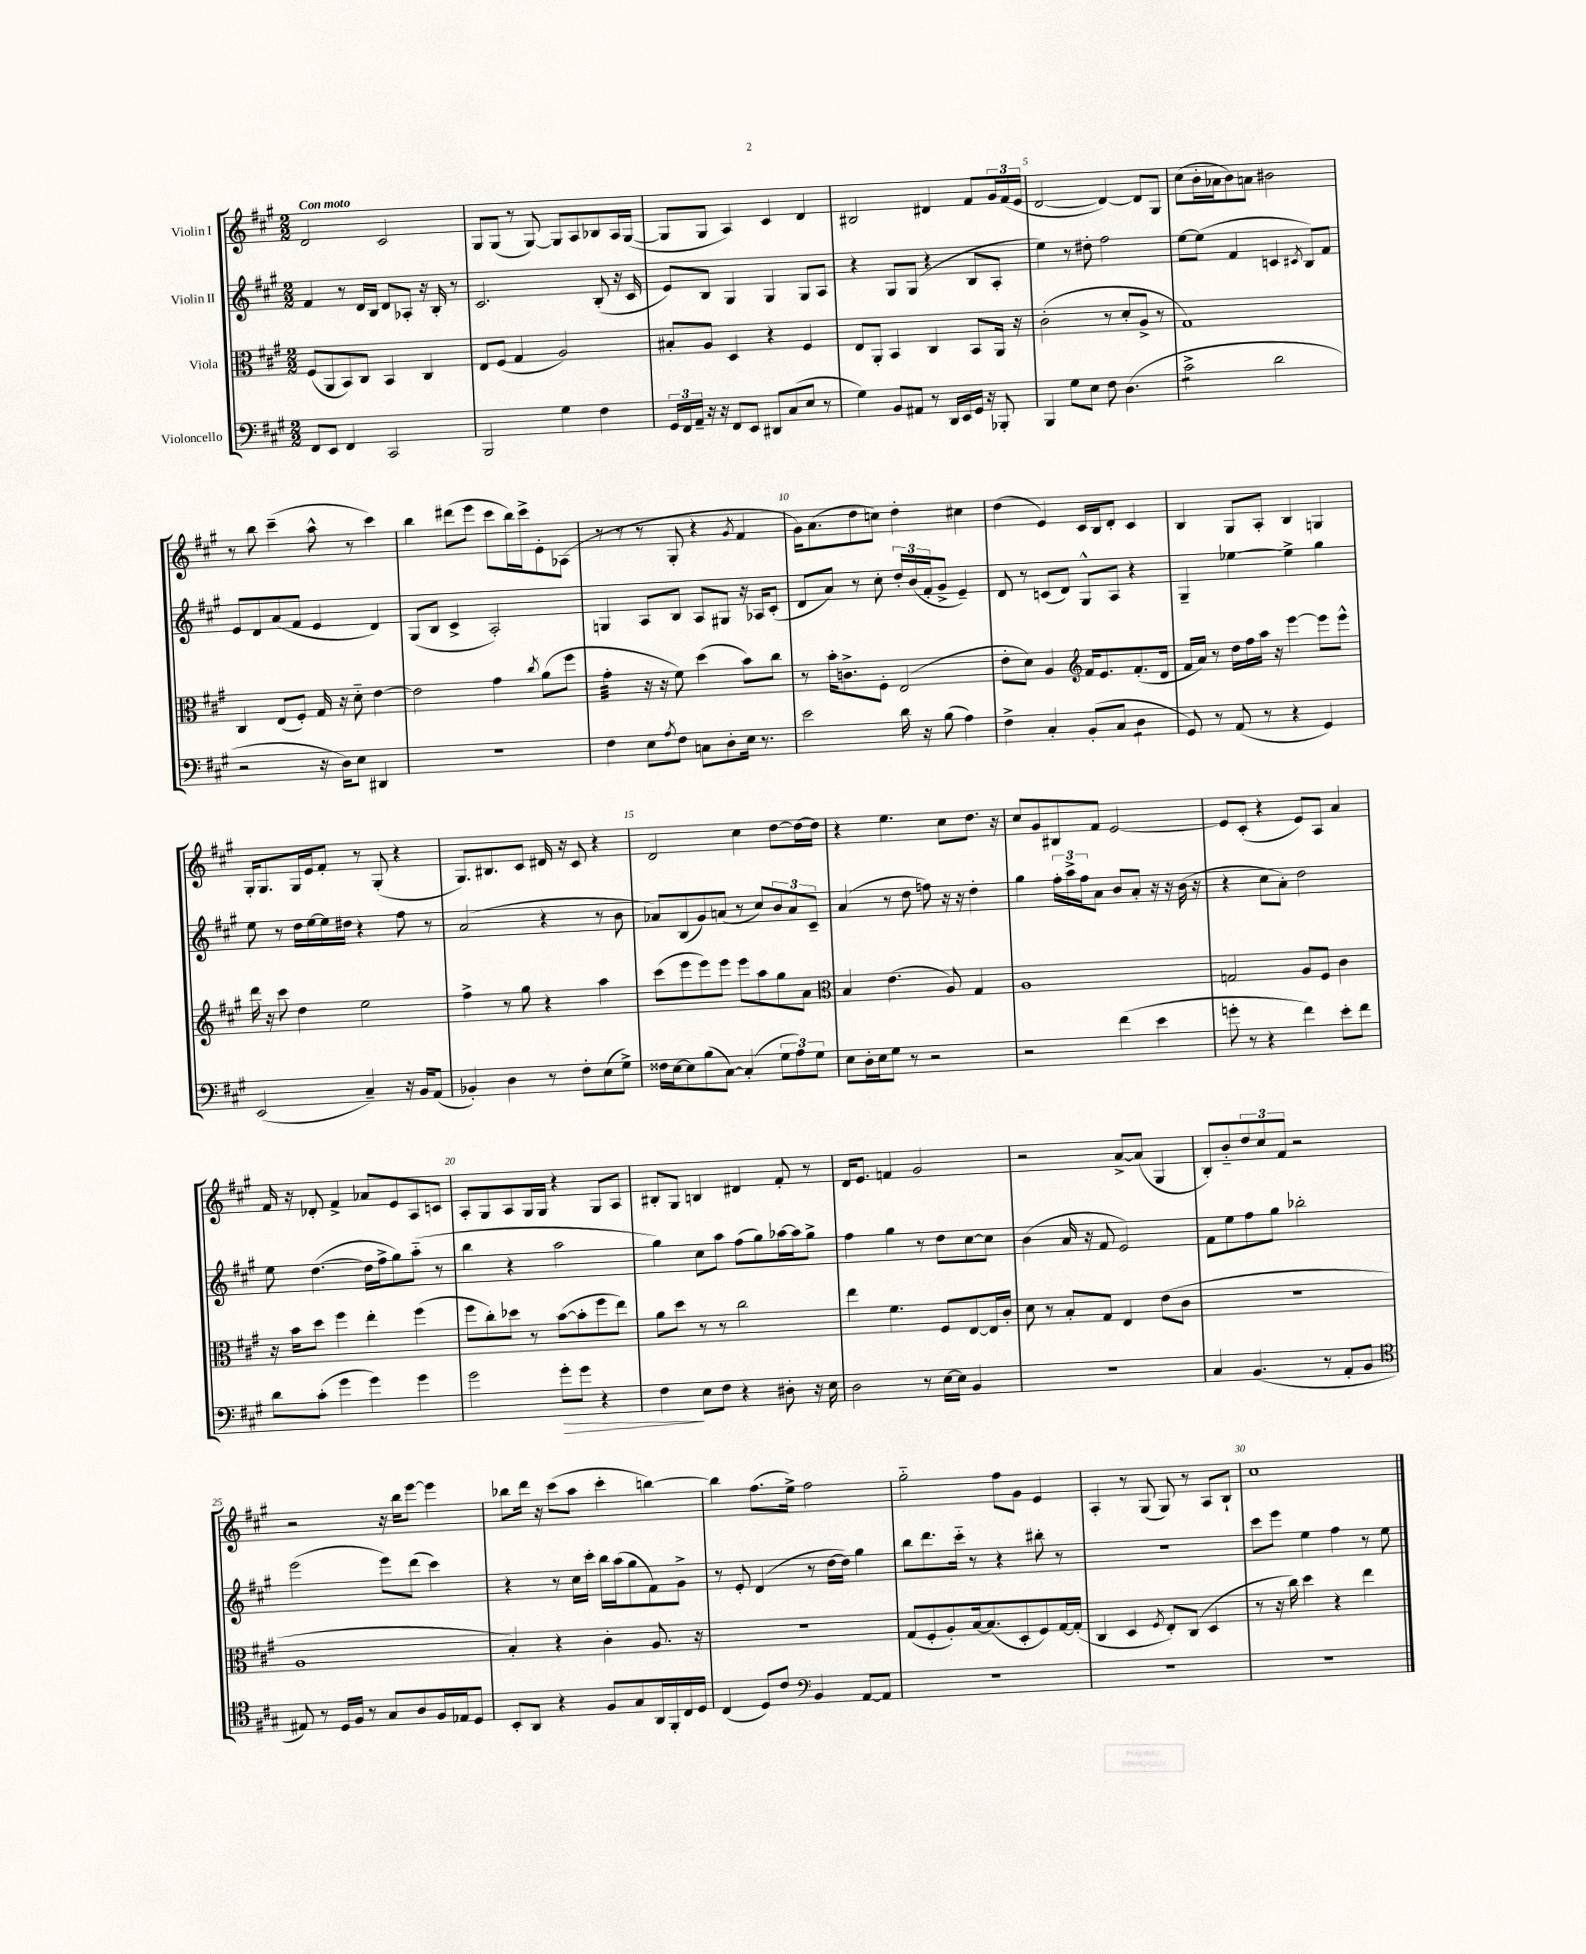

**kern	**kern	**kern	**kern
*staff4	*staff3	*staff2	*staff1
*clefF4	*clefC3	*clefG2	*clefG2
*k[f#c#g#]	*k[f#c#g#]	*k[f#c#g#]	*k[f#c#g#]
*M2/2	*M2/2	*M2/2	*M2/2
8FF#	(8F#	4f#	2d
8EE	8AA	.	.
4FF#	8BB)	8r	.
.	8C#	16d	.
.	.	16B	.
2CC#	4BB	8d	2c#
.	.	8A-'	.
.	4C#	16r	.
.	.	16B'	.
.	.	8r	.
=	=	=	=
2BBB	8E	2.c#	8G#
.	(8F#	.	(8G#
.	4G#	.	8r
.	.	.	[8G#)
4G#	2A)	.	8G#]
.	.	.	8A
4F#	.	(8B'	8B-
.	.	16r	16A
.	.	16c#	([16G#
=	=	=	=
24GG#	8B#'	8e)	8G#]
24FF#	.	.	.
24AA~	.	.	.
16r	8A	8B	8G#
16r	.	.	.
8FF#	4D	4G#	4A)
8EE	.	.	.
8DD#	4r	4G#	4c#
(8C#	.	.	.
8E	4F#	8G#	4d
8r	.	8A	.
=	=	=	=
4G#)	8E	4r	2B#
.	8AA'	.	.
8BB	4BB	8G#	.
8AA#	.	(8G#	.
8r	4C#	4r	4d#
16DD	.	.	.
16EE	.	.	.
16GG#	8BB	8B	8f#
16r	.	.	.
8BBB-'	16AA	8A'	24g#
.	.	.	(24f#
.	16r	.	.
.	.	.	24e
=	=	=	=
4BBB	(2c#'	4ee)	[2d
8G#	.	8r	.
8E	.	8dd#'	.
8F#	8r	2ff#	4d_)
(4.D	8d'	.	.
.	8A^	.	8d]
.	8r	.	8G#
=	=	=	=
2c#^	1G#)	[8ee	(8cc#
.	.	(8ee]	16b'
.	.	.	16a-
.	.	4f#	8b)
.	.	.	8a
2d	.	4c	2b#
.	.	8qc#	.
.	.	8B)	.
.	.	8f#	.
=	=	=	=
2r	4C#	8e	8r
.	.	8d	8bb
.	(8E	(8a	(4ccc#~
.	8F#')	8f#	.
16r	16G#	4e	8aa^^
16D)	16r	.	.
8E	8d'~	.	8r
4DD#	[4e	4d)	4ccc#)
=	=	=	=
1r	2e]	(8G#	4bb
.	.	8B	.
.	.	4c#^	(8ddd#
.	.	.	8eee
.	4g#	2A')	8ccc#
.	.	.	16bb)
.	.	.	16ccc#^
.	8qcc#	.	.
.	(8a	.	8e'
.	8ff#	.	(8A-
=	=	=	=
4F#	4g#'	4G	8r
.	.	.	8r
8E	16r	8A	8r
.	16r	.	.
8qA	.	.	.
8F#	8f#)	8B	8G#'
8C	(4dd	8A	4r
8D'	.	8G#	.
.	.	.	8qg#
16E	8b)	16r	4f#
8.r	.	16A-	.
.	8cc#	(8c#'	.
=	=	=	=
2e	8r	8d	16g#)
.	.	.	(8.a
.	16b'	8a)	.
.	8.c^	.	.
.	.	8r	8dd
.	8F#'	8cc#'	8cc)
16d	(2E	24dd'	4dd'
.	.	(24b	.
16r	.	.	.
.	.	24f#'	.
(8B	.	8g#^	.
4A)	.	4e~)	4cc#
=	=	=	=
4F#^	8e'	8d	(4dd
.	8d)	8r	.
4C#'	4A	(8c	4e)
.	.	8d)	.
*	*clefG2	*	*
(8BB'	16f#	8G#^^	16c#
.	8.e	.	16B
8C#	.	8A	8d'
4D	(8.f#'	4r	4c#
.	16d	.	.
=	=	=	=
8GG#)	16f#	4G#~	4B
.	16a)	.	.
8r	8r	.	.
(8AA	16dd	[4ee-	8G#
.	16ff#	.	.
8r	16aa	.	8A'
.	16r	.	.
4r	[4eee	4ee-^]	4B
4GG#)	8eee]	4gg#	4G
.	8eee^^	.	.
=	=	=	=
(2EE	16ddd	8ee	16G#'
.	16r	.	8.G#
.	8ccc#	8r	.
.	4dd	16dd	16G#
.	.	[16ee	16e
.	.	16ee]	8f#'
.	.	16dd#	.
4C#~)	2ee	4r	8r
.	.	.	(8G#'
16r	.	8ff#	4r
16BB	.	.	.
(8AA	.	8r	.
=	=	=	=
4BB-')	4ff#^	(2a	8.G#)
.	.	.	8.B#
4D	8r	.	.
.	8gg#	.	8c#
8r	4r	4r	16d#
.	.	.	16r
8F#'	.	.	8c#
(8E	4aa	8r	4r
8G#^)	.	8b	.
=	=	=	=
16F##	(8ccc#	8a-)	2d
[16E	.	.	.
8E]	8eee	(8B	.
(8B	8eee)	8g#)	.
[8C#)	8eee	(8a	.
(4C#']	8eee	8r	4cc#
.	8aa	8cc#)	.
12G#	8gg#	12b	[8dd
12A)	.	12a	.
.	8a	.	16dd_
12G#	.	12c#~	.
.	.	.	16dd]
=	=	=	=
*	*clefC3	*	*
8E	4B	(4a	4r
16D'	.	.	.
16E	.	.	.
8G#	(4.e	8r	4.ee
8r	.	8dd	.
2r	.	8ff)	.
.	8A)	16r	8cc#
.	.	16r	.
.	4G#	4dd'	8.dd
.	.	.	16r
=	=	=	=
2r	1A	4gg#	8cc#
.	.	.	8g#
.	.	24ff#'	8B#
.	.	24aa^	.
.	.	24ff#	.
.	.	8a	8f#
(4f#	.	8b	[2e
.	.	8a'	.
4e	.	16r	.
.	.	16r	.
.	.	(16b	.
.	.	16r	.
=	=	=	=
8g'	2G	4r	8e]
8r	.	.	(8c#'
4r	.	8cc#	4r
.	.	8a')	.
4f#)	8A	2dd	8e)
.	8F#	.	8A
8e'	4c#	.	4a
8f#	.	.	.
=	=	=	=
8d	16r	8ee	16f#
.	16b	.	16r
(8c#'	8dd	([4.dd	8d-'
4g#	4ff#	.	4f#^
4g#)	4ee'	16dd]	8a-
.	.	16ff#^	.
.	.	8gg#)	8e
4g#	(4ff#	(8aa'~	8A
.	.	8r	8c
=	=	=	=
2g#	8ff#	4bb	8A'
.	8cc#')	.	8G#
.	8dd-	4r	8A
.	8r	.	16G#
.	.	.	16G#
8g#'	([8b	2aa	4r
8g#	8b']	.	.
4r	8ff#	.	8G#
.	8ee)	.	8A
=	=	=	=
4F#	8a	4gg#)	8B#'
.	8dd	.	8G#
8E	8r	8cc#	4B
8F#	8r	8aa	.
4r	2cc#	(8ff#	4d#
.	.	8gg#)	.
8D#'	.	[16aa-	8f#'
.	.	16aa-]	.
16r	.	8gg#^	8r
16E	.	.	.
=	=	=	=
2D	4ee	4ff#	16d
.	.	.	8.e
.	4.f#	4gg#	4f
8r	.	8r	2g#
[16E	8F#	8dd	.
16E]	.	.	.
4BB	[8E	[8cc#	.
.	16E]	8cc#]	.
.	16c#'	.	.
=	=	=	=
1r	8d	(4b	2r
.	8r	.	.
.	8B'	16a	.
.	.	16r	.
.	8G#	8f#	.
.	4E	2e)	[8a^
.	.	.	(8a]
.	(8e	.	4G#
.	8c#	.	.
=	=	=	=
4C#	1r	8f#	8B')
.	.	8ee	8b'~
(4.BB	.	8ff#	12dd
.	.	.	12cc#
.	.	8gg#	.
.	.	.	12f#
.	.	2bb-'	2r
8r	.	.	.
8AA'	.	.	.
8BB	.	.	.
=	=	=	=
*clefC4	*	*	*
8E#)	1A	(2eee	2r
8r	.	.	.
16D	.	.	.
16F#	.	.	.
8r	.	.	.
8G#	.	8eee)	16r
.	.	.	16bb
8A	.	(8ddd	[8eee
16F#	.	4ccc#)	4eee]
16E-	.	.	.
8D	.	.	.
=	=	=	=
8BB'	4B')	4r	8bb-
8AA	.	.	16ddd
.	.	.	16r
4r	4r	8r	(8ccc#
.	.	16cc#	8aa
.	.	16ccc#'	.
8F#	4c#'	16bb	4ccc#'
.	.	(16aa	.
8G#	.	8gg#	.
16AA	8.A	8f#)	[4bb)
16FF#'	.	.	.
16C#	.	8g#^	.
16D	16r	.	.
=	=	=	=
(4C#	1r	8r	4bb]
.	.	8e'	.
8D)	.	(4d	(8.ff#
8c#	.	.	.
.	.	.	16ee^)
*clefF4	*	*	*
4BB	.	8r	2ff#
.	.	[16dd	.
.	.	16dd])	.
[8AA	.	4gg#	.
8AA]	.	.	.
=	=	=	=
1r	(8G#	8bb	2gg#'~
.	8F#'	8.ddd	.
.	8A')	.	.
.	.	16ccc#'~	.
.	[16B	8r	.
.	(8.B]	.	.
.	.	4r	8ff#
.	8D'	.	8g#
.	8F#)	8bb#'	4e
.	[16G#	8r	.
.	(16G#']	.	.
=	=	=	=
1r	4C#	1r	4A'
.	4D	.	8r
.	.	.	(8G#
.	8qF#	.	.
.	8E')	.	8G#)
.	(8C#	.	8r
.	4D	.	8A
.	.	.	8B`
=	=	=	=
1r	8r	8ccc#	1cc#
.	16r	8eee	.
.	16cc#)	.	.
.	4dd	4ee	.
.	4r	4ff#	.
.	4ee	8r	.
.	.	8ee	.
==	==	==	==
*-	*-	*-	*-
